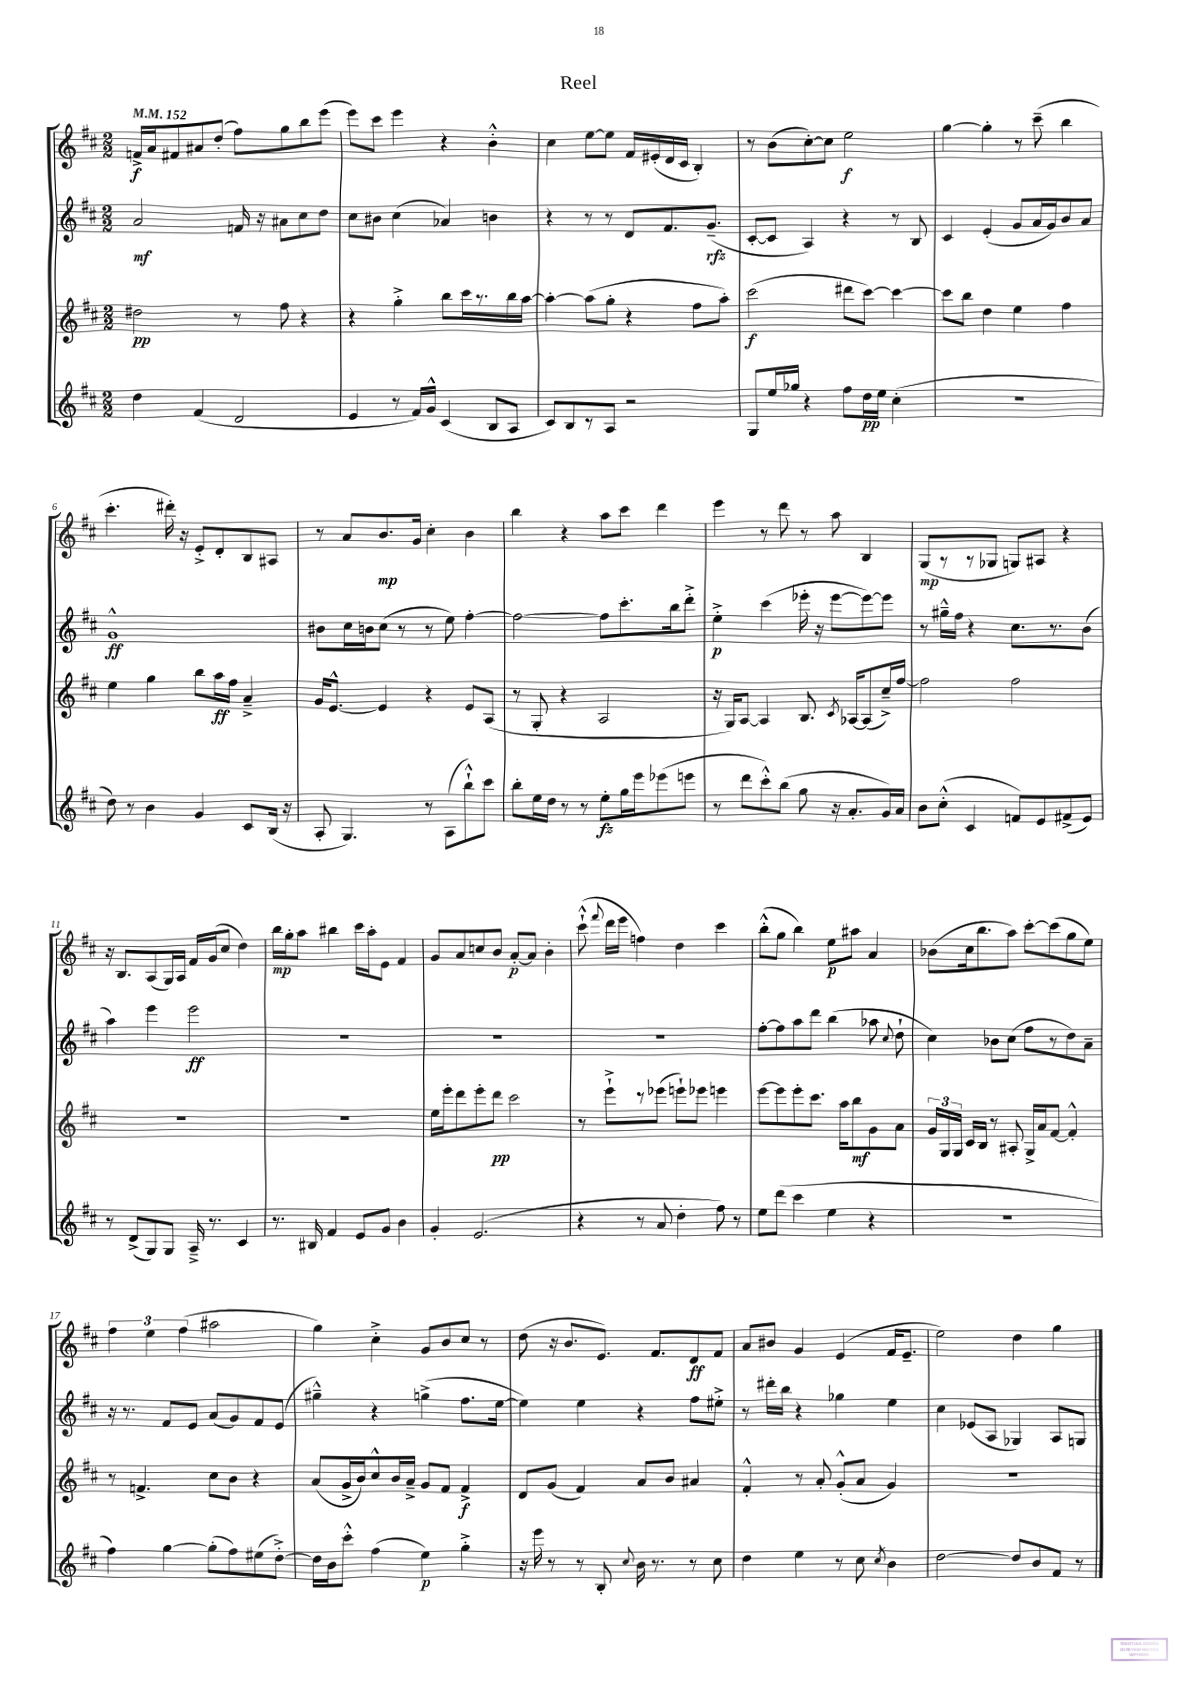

**kern	**dynam	**kern	**dynam	**kern	**dynam	**kern	**dynam
*part4	*part4	*part3	*part3	*part2	*part2	*part1	*part1
*staff4	*staff4	*staff3	*staff3	*staff2	*staff2	*staff1	*staff1
*clefG2	*	*clefG2	*	*clefG2	*	*clefG2	*
*k[f#c#]	*	*k[f#c#]	*	*k[f#c#]	*	*k[f#c#]	*
*M2/2	*	*M2/2	*	*M2/2	*	*M2/2	*
*MM152	*	*MM152	*	*MM152	*	*MM152	*
=1	=1	=1	=1	=1	=1	=1	=1
4dd\	.	2dd#X\	pp	2a/	mf	16fn^/LL	f
.	.	.	.	.	.	16a/J	.
.	.	.	.	.	.	8f#X/	.
(4f#/	.	.	.	.	.	8a#X/	.
.	.	.	.	.	.	(8dd'/J	.
2d/	.	8r	.	16fn/	.	8ff#\L)	.
.	.	.	.	16r	.	.	.
.	.	8ff#\	.	8a#X\L	.	8gg\	.
.	.	4r	.	8cc#\	.	8bb\	.
.	.	.	.	8dd\J	.	(8eee\J	.
=2	=2	=2	=2	=2	=2	=2	=2
4e/	.	4r	.	8cc#\L	.	8eee\L)	.
.	.	.	.	8b#X\J	.	8ccc#\J	.
8r	.	4gg'^\	.	(4cc#\	.	4eee\	.
16f#/LL)	.	.	.	.	.	.	.
16g^^/JJ	.	.	.	.	.	.	.
(4c#/	.	8bb\L	.	4a-X/)	.	4r	.
.	.	16ccc#\L	.	.	.	.	.
.	.	8.r	.	.	.	.	.
8B/L	.	.	.	4bn\	.	4b'^^\	.
8A/J	.	16bb\	.	.	.	.	.
.	.	[16aa\JJ	.	.	.	.	.
=3	=3	=3	=3	=3	=3	=3	=3
8c#/L)	.	4aa'\_	.	4r	.	4cc#\	.
8B/	.	.	.	.	.	.	.
8r	.	(8aa\L]	.	8r	.	[8ee\L	.
8A/J	.	8gg'\J	.	8r	.	8ee\J]	.
2r	.	4r	.	8d/L	.	16f#/LL	.
.	.	.	.	.	.	(16e#X'/	.
.	.	.	.	8.f#/	.	16d/	.
.	.	.	.	.	.	16c#/JJ	.
.	.	8ff#\L	.	.	.	4B'/)	.
.	.	.	.	(8.g~/J	rfz	.	.
.	.	8aa'\J)	.	.	.	.	.
=4	=4	=4	=4	=4	=4	=4	=4
8G/L	.	(2ccc#\	f	[8c#'/L	.	8r	.
16ee/L	.	.	.	8c#/J]	.	(8b\L	.
16gg-X/JJ	.	.	.	.	.	.	.
4r	.	.	.	4A/)	.	[8cc#'\)	.
.	.	.	.	.	.	8cc#\J]	.
8ff#\L	.	8ddd#X\L	.	4r	.	2ee\	f
16dd\L	pp	[8ccc#\J)	.	.	.	.	.
16ee\JJ	.	.	.	.	.	.	.
(4cc#'\	.	4ccc#\_	.	8r	.	.	.
.	.	.	.	8B/	.	.	.
=5	=5	=5	=5	=5	=5	=5	=5
1r	.	8ccc#\L]	.	4c#/	.	[4gg\	.
.	.	8bb\J	.	.	.	.	.
.	.	4dd\	.	(4e'/	.	4gg'\]	.
.	.	4ee\	.	8g/L	.	8r	.
.	.	.	.	16a/L	.	(8ccc#~\	.
.	.	.	.	16g/J)	.	.	.
.	.	4ff#\	.	8b/	.	4bb\	.
.	.	.	.	8a/J	.	.	.
!!LO:LB:g=z
=6	=6	=6	=6	=6	=6	=6	=6
8dd\)	.	4ee\	.	1g^^	ff	4.ccc#'\	.
8r	.	.	.	.	.	.	.
4b\	.	4gg\	.	.	.	.	.
.	.	.	.	.	.	16ddd#X'\)	.
.	.	.	.	.	.	16r	.
4g/	.	8bb\L	.	.	.	8e'^/L	.
.	.	16aa\L	ff	.	.	8d'/	.
.	.	16ff#\JJ	.	.	.	.	.
8c#/L	.	4a~^/	.	.	.	8B/	.
(16B/Jk	.	.	.	.	.	8A#X/J	.
16r	.	.	.	.	.	.	.
=7	=7	=7	=7	=7	=7	=7	=7
8A'/	.	16g/KL	.	8b#X\L	.	8r	.
.	.	[8.e^^/J	.	.	.	.	.
4.G/)	.	.	.	16cc#\L	.	8a/L	.
.	.	.	.	16bn\J	.	.	.
.	.	4e/]	.	(8cc#\J	.	8.b/	mp
.	.	.	.	8r	.	.	.
.	.	.	.	.	.	16g/Jk	.
8r	.	4r	.	8r	.	4cc#'\	.
(8A\L	.	.	.	8ee\)	.	.	.
8bb`^^\)	.	8e/L	.	[4ff#'\	.	4b\	.
8ccc#\J	.	(8A/J	.	.	.	.	.
=8	=8	=8	=8	=8	=8	=8	=8
8bb'\L	.	8r	.	2ff#\_	.	4bb\	.
16ee\L	.	8G'/	.	.	.	.	.
16dd\JJ	.	.	.	.	.	.	.
8r	.	4r	.	.	.	4r	.
8r	.	.	.	.	.	.	.
8ee'\L	fz	2A/	.	8ff#\L]	.	8aa\L	.
16gg\L	.	.	.	8.ccc#'\	.	8ccc#\J	.
16eee\J	.	.	.	.	.	.	.
(8eee-X\	.	.	.	.	.	4ddd\	.
.	.	.	.	16bb\k	.	.	.
8eeen\J	.	.	.	8ddd'^\J	.	.	.
=9	=9	=9	=9	=9	=9	=9	=9
8r	.	16r	.	4ee'^\	p	4eee\	.
.	.	16G/KL)	.	.	.	.	.
8ddd\L	.	[8A/J	.	.	.	.	.
8ccc#'^^\)	.	4A/]	.	(4ccc#\	.	8r	.
(8bb\J	.	.	.	.	.	8ddd\	.
8gg\	.	8.B/	.	16eee-X'\	.	8r	.
.	.	.	.	16r	.	.	.
16r	.	.	.	[8eee-\L	.	8aa\	.
.	.	8qc#/	.	.	.	.	.
8.a'/L	.	[16A-X/KL	.	.	.	.	.
.	.	(8A-/]	.	8eee-\_)	.	4B/	.
16g/L)	.	16cc#~^/L)	.	8eee-\J]	.	.	.
16a/JJ	.	[16ff#/JJ	.	.	.	.	.
=10	=10	=10	=10	=10	=10	=10	=10
8b\L	.	2ff#\]	.	8r	.	(8G/L	mp
(8cc#'^^\J	.	.	.	16gg#X~^^\LL	.	8r	.
.	.	.	.	16ff#\JJ	.	.	.
4c#/	.	.	.	4r	.	8r	.
.	.	.	.	.	.	8G-X/J	.
8fn/L)	.	2ff#\	.	8.cc#\L	.	8Gn/L)	.
8e/	.	.	.	.	.	8A#X/J	.
.	.	.	.	8.r	.	.	.
(8f#X^/	.	.	.	.	.	4r	.
8e/J)	.	.	.	(8b\J	.	.	.
!!LO:LB:g=z
=11	=11	=11	=11	=11	=11	=11	=11
8r	.	1r	.	4aa\)	.	16r	.
.	.	.	.	.	.	8.B/L	.
(8d^/L	.	.	.	.	.	.	.
8G/)	.	.	.	4eee\	.	(8A/	.
8G/J	.	.	.	.	.	16G/L)	.
.	.	.	.	.	.	16A/JJ	.
16A~^/	.	.	.	2eee\	ff	16f#/LL	.
8.r	.	.	.	.	.	(16g/J	.
.	.	.	.	.	.	8cc#/J	.
4c#/	.	.	.	.	.	4dd\)	.
=12	=12	=12	=12	=12	=12	=12	=12
8.r	.	1r	.	1r	.	16bb\LL	mp
.	.	.	.	.	.	16gg'\J	.
.	.	.	.	.	.	8aa\J	.
16B#X/	.	.	.	.	.	.	.
4f#/	.	.	.	.	.	4bb#X\	.
8e/L	.	.	.	.	.	16ccc#\LL	.
.	.	.	.	.	.	16aa'\J	.
8g/J	.	.	.	.	.	8e\J	.
4b\	.	.	.	.	.	4f#/	.
=13	=13	=13	=13	=13	=13	=13	=13
4g'/	.	16ee\LL	.	1r	.	8g/L	.
.	.	16eee'\J	.	.	.	.	.
.	.	8ddd\	.	.	.	8a/	.
(2.e/	.	8eee'\	.	.	.	8ccn/	.
.	.	8ddd\J	pp	.	.	8b/J	.
.	.	2ccc#\	.	.	.	[8a'/L	p
.	.	.	.	.	.	8a/J]	.
.	.	.	.	.	.	4b'\	.
=14	=14	=14	=14	=14	=14	=14	=14
4r	.	8r	.	1r	.	(8ccc#`^^\	.
.	.	.	.	.	.	8qqfff#/	.
.	.	8eee`^\L	.	.	.	16ddd\LL	.
.	.	.	.	.	.	16eee\JJ	.
8r	.	8r	.	.	.	4ffn\)	.
8a/	.	(8eee-X\J	.	.	.	.	.
4dd'\	.	8eeen`\L)	.	.	.	4dd\	.
.	.	8eee-X\J	.	.	.	.	.
8ff#\)	.	4eeen\	.	.	.	4ccc#\	.
8r	.	.	.	.	.	.	.
=15	=15	=15	=15	=15	=15	=15	=15
8ee\L	.	[8eee\L	.	[8ff#'\L	.	(8bb'^^\L	.
(8ddd\J	.	8eee\]	.	8ff#\]	.	8gg\J	.
4ccc#\	.	8eee'\	.	8aa\	.	4bb\)	.
.	.	8.ccc#\J	.	8ddd\J	.	.	.
4ee\	.	.	.	(4bb\	.	8ee\L	p
.	.	16aa\KL	.	.	.	.	.
.	.	8bb\	mf	.	.	8aa#X\J	.
4r	.	8g\	.	8aa-X\	.	4a/	.
.	.	.	.	8qqcc#/	.	.	.
.	.	8a\J	.	8dd`\	.	.	.
=16	=16	=16	=16	=16	=16	=16	=16
1r	.	24g/LL	.	4cc#\)	.	(8b-X\L	.
.	.	24G/	.	.	.	.	.
.	.	24G/JJ	.	.	.	.	.
.	.	16c#/LL	.	.	.	16cc#\k	.
.	.	16B/JJ	.	.	.	8.bb\	.
.	.	8r	.	8b-X\L	.	.	.
.	.	8A#X'/	.	(8cc#\J	.	8aa\J)	.
.	.	16G^/LL	.	8ff#\L	.	[8ccc#'\L	.
.	.	16a/J	.	.	.	.	.
.	.	[8f#/J	.	8r	.	(8ccc#\]	.
.	.	4f#'^^/]	.	8dd\)	.	8gg\	.
.	.	.	.	8a~\J	.	8ee\J)	.
!!LO:LB:g=z
=17	=17	=17	=17	=17	=17	=17	=17
4ff#\)	.	8r	.	16r	.	6ff#\	.
.	.	.	.	8.r	.	.	.
.	.	4.fn^/	.	.	.	.	.
.	.	.	.	.	.	6ee\	.
[4gg\	.	.	.	8f#/L	.	.	.
.	.	.	.	.	.	(6ff#\	.
.	.	.	.	8e/J	.	.	.
(8gg'\L]	.	8cc#\L	.	(8a/L	.	2aa#X\	.
8ff#\)	.	8b\J	.	8g/)	.	.	.
(8ee#X\	.	4r	.	8f#/	.	.	.
[8dd'^\J)	.	.	.	(8e/J	.	.	.
=18	=18	=18	=18	=18	=18	=18	=18
16dd\LL]	.	(8a/L	.	4gg#X~^^\)	.	4gg\)	.
16b\J	.	.	.	.	.	.	.
8ccc#'^^\J	.	16g^/L	.	.	.	.	.
.	.	16b/J)	.	.	.	.	.
(4ff#\	.	8cc#^^/	.	4r	.	4cc#'^\	.
.	.	16b/L	.	.	.	.	.
.	.	16a~^/JJ	.	.	.	.	.
4ee\)	p	8g/L	.	(4ggn^\	.	8g/L	.
.	.	8f#/J	.	.	.	8b/	.
4gg'^\	.	4f#^/	f	8.ff#\L	.	8cc#/J	.
.	.	.	.	.	.	8r	.
.	.	.	.	[16ee\Jk	.	.	.
=19	=19	=19	=19	=19	=19	=19	=19
16r	.	8d/L	.	4ee\])	.	(8dd\	.
16eee\	.	.	.	.	.	.	.
8r	.	(8g/J	.	.	.	16r	.
.	.	.	.	.	.	8.b/L	.
8r	.	4f#/)	.	4ee\	.	.	.
8B'/	.	.	.	.	.	8.e/J)	.
8qqcc#/	.	.	.	.	.	.	.
16b\	.	8a/L	.	4r	.	.	.
8.r	.	.	.	.	.	8.f#/L	.
.	.	8b/J	.	.	.	.	.
8r	.	4a#X/	.	8ff#\L	.	8d/	ff
8cc#\	.	.	.	8ee#X'^\J	.	8f#/J	.
=20	=20	=20	=20	=20	=20	=20	=20
4dd\	.	4f#'^^/	.	8r	.	8a/L	.
.	.	.	.	16ddd#X'\LL	.	8b#X/J	.
.	.	.	.	16bb\JJ	.	.	.
4ee\	.	8r	.	4r	.	4g/	.
.	.	8a'/	.	.	.	.	.
8r	.	(8g'^^/L	.	4gg-X\	.	(4e/	.
8cc#\	.	8a/J	.	.	.	.	.
8qcc#/	.	.	.	.	.	.	.
4b\	.	4g/)	.	4ee\	.	16f#/KL	.
.	.	.	.	.	.	8.e~/J	.
=21	=21	=21	=21	=21	=21	=21	=21
[2dd\	.	1r	.	4cc#\	.	2ee\)	.
.	.	.	.	(8e-X/L	.	.	.
.	.	.	.	8A/J	.	.	.
8dd/L]	.	.	.	4G-X/)	.	4dd\	.
8b/	.	.	.	.	.	.	.
8f#/J	.	.	.	8A/L	.	4gg\	.
8r	.	.	.	8Gn/J	.	.	.
==	==	==	==	==	==	==	==
*-	*-	*-	*-	*-	*-	*-	*-
